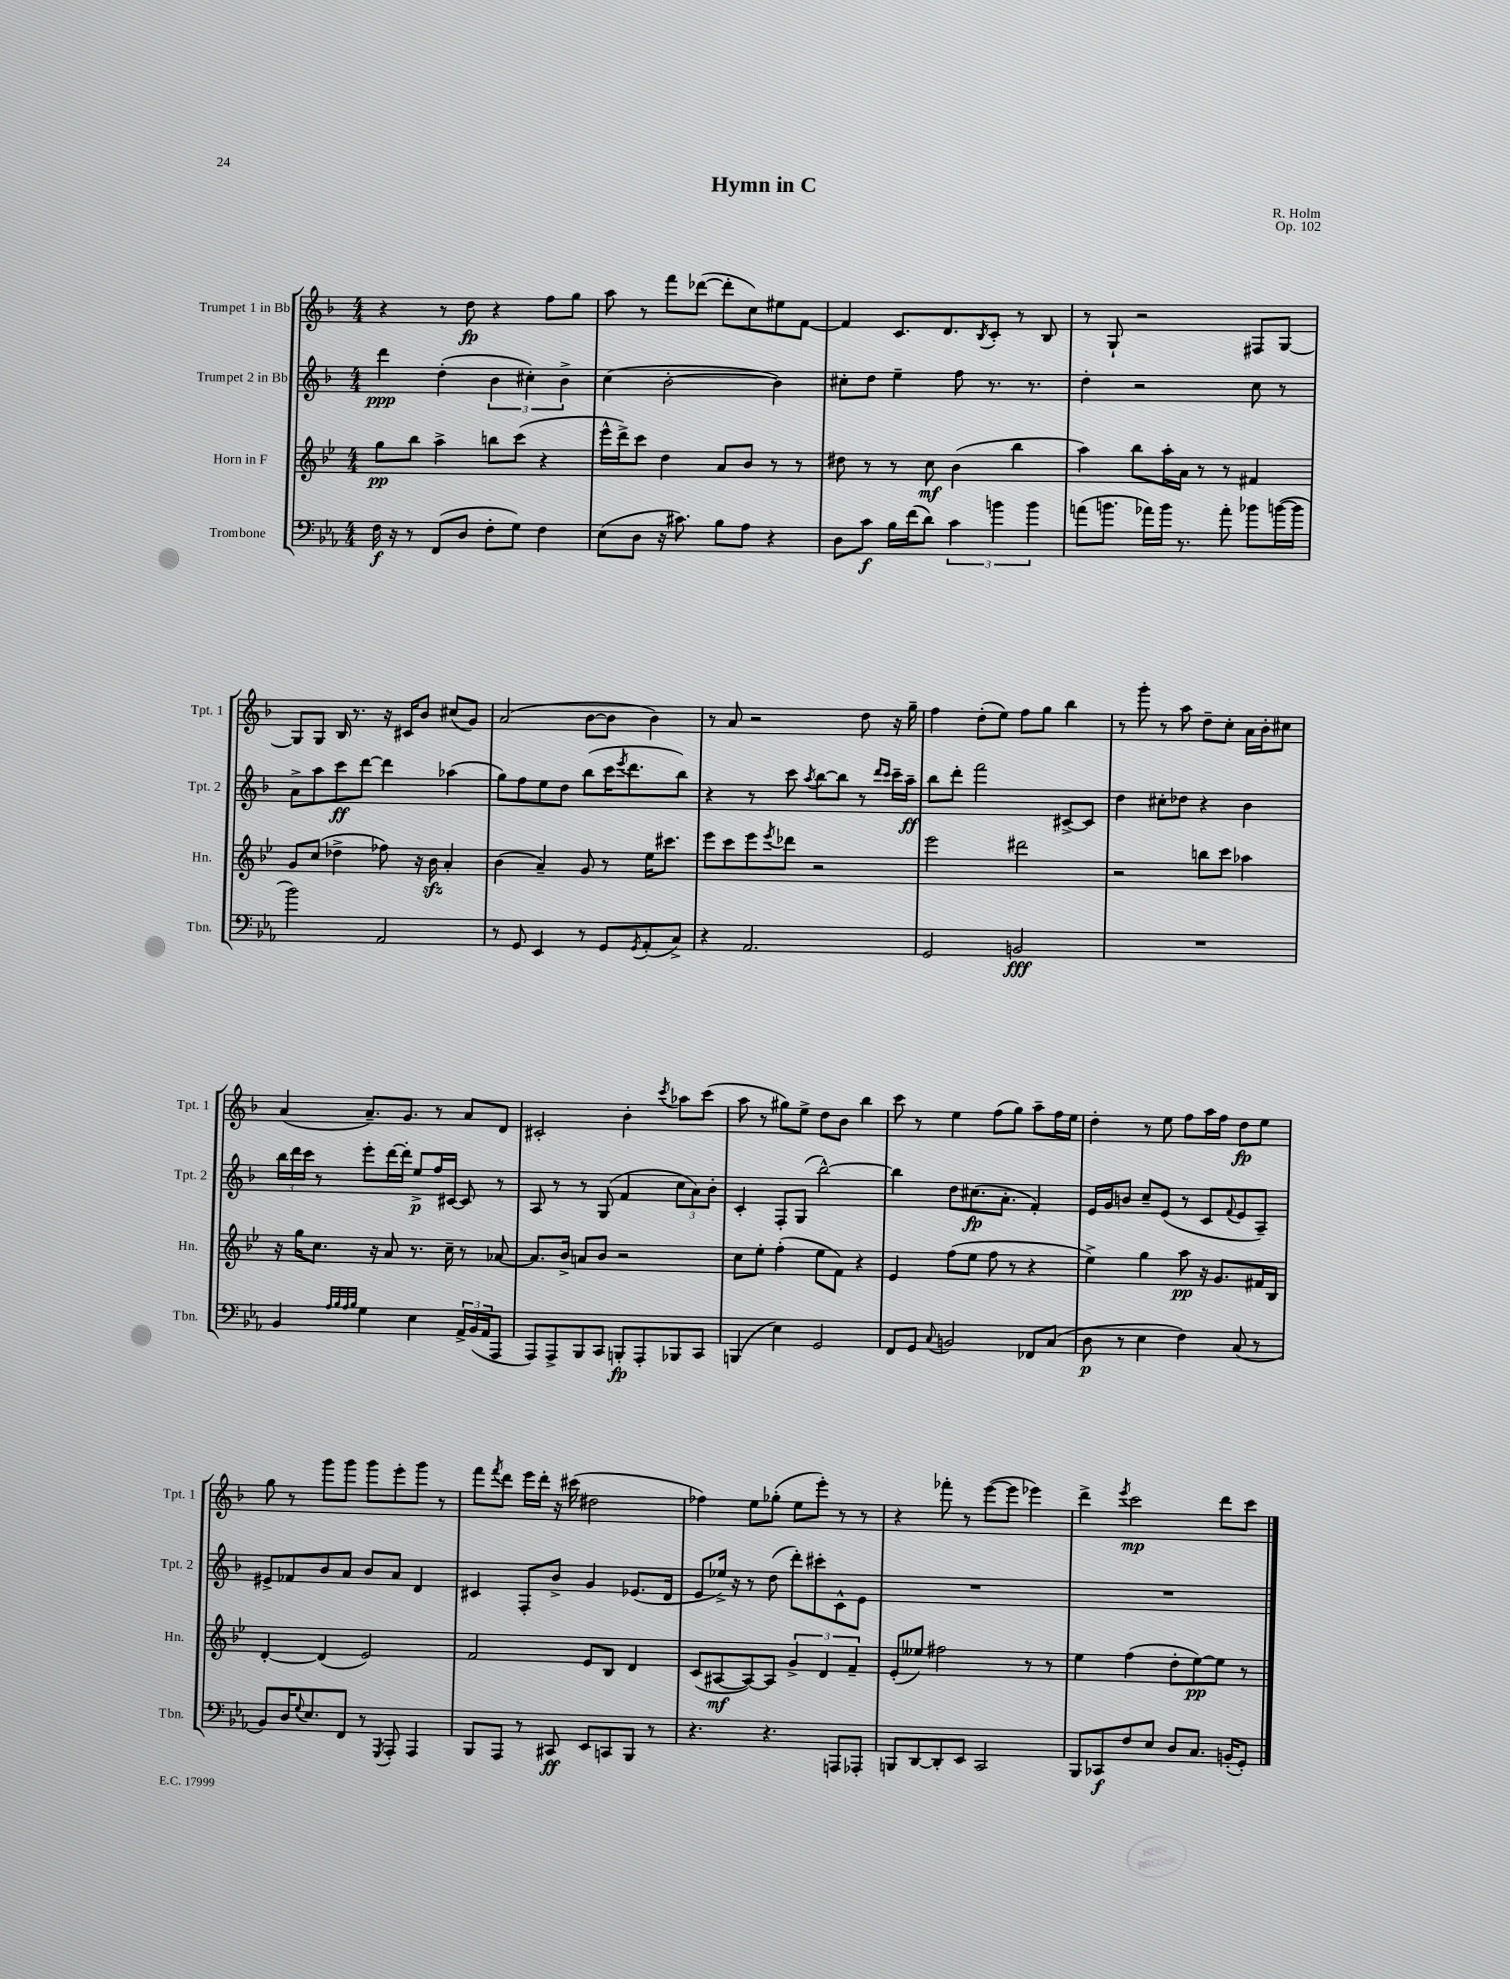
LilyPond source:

\header { title = "Hymn in C" composer = "R. Holm" opus = "Op. 102" }
<<
\new StaffGroup <<
\new Staff = "s0" \with { instrumentName = "Trumpet 1 in Bb" shortInstrumentName = "Tpt. 1" } {
    \clef treble \key f \major \numericTimeSignature \time 4/4
    r4 r8 d''8\fp r4 f''8 g''8 |
    a''8 r8 f'''8 des'''8~( des'''8-. c''8) eis''8 f'8~ |
    f'4 c'8. d'8. \acciaccatura { bes8 } c'8-. r8 bes8 |
    r8 g8-! r2 fis8 g8~ |
    g8 g8 bes16 r8. r16 cis'16 bes'8 cis''8( g'8) |
    a'2( bes'8~ bes'8 bes'4) |
    r8 a'8 r2 d''8 r16 g''16-- |
    f''4 d''8-.( e''8) f''8 g''8 bes''4 |
    r8 g'''8-. r8 a''8 d''8-- c''8-. a'16 bes'16-. cis''8 |
    a'4( a'8.--) g'8. r8 a'8 d'8 |
    cis'2-. bes'4-. \acciaccatura { c'''8 } aes''8 c'''8( |
    a''8 r8 gis''8) e''8-> d''8 bes'8 bes''4 |
    c'''8 r8 e''4 f''8( g''8) a''8-- f''16 e''16 |
    d''4-. r8 e''8 f''8 a''16 f''16 d''8\fp e''8 |
    g''8 r8 g'''8 g'''8 g'''8 e'''8-. g'''8 r8 |
    f'''8 \acciaccatura { f'''8 } d'''8 e'''16 d'''16-. r16 cis'''16( dis''2 |
    fes''4) e''8 ges''8-.( e''8 e'''8-.) r8 r8 |
    r4 fes'''8-. r8 e'''8~( e'''8 ees'''4) |
    d'''4-> \acciaccatura { e'''8 } c'''2\mp d'''8 c'''8 \bar "|." |
}
\new Staff = "s1" \with { instrumentName = "Trumpet 2 in Bb" shortInstrumentName = "Tpt. 2" } {
    \clef treble \key f \major \numericTimeSignature \time 4/4
    d'''4\ppp d''4-.( \tuplet 3/2 { bes'4 cis''4-.) bes'4-> } |
    c''4( bes'2~-. bes'4) |
    cis''8-. d''8 e''4-- f''8 r8. r8. |
    d''4-. r2 c''8 r8 |
    a'8-> a''8 c'''8\ff d'''8~ d'''4 aes''4( |
    g''8) f''8 e''8 d''8 bes''8( c'''16 \acciaccatura { e'''8 } d'''8. bes''8) |
    r4 r8 c'''8 \acciaccatura { a''8 } bes''8~ bes''8 r8 \grace { d'''16 c'''16 } c'''16-- a''16--\ff |
    bes''8 d'''8-. f'''2 cis'8~-> cis'8 |
    d''4 cis''8-. des''8 r4 bes'4 |
    \tuplet 3/2 { bes''16 d'''16 c'''16 } r8 e'''8-. d'''16~ d'''16-. e''8->\p f''16 cis'16~ cis'8 r8 |
    a8 r8 r8 g8( f'4 \tuplet 3/2 { c''8 a'8) bes'8-. } |
    c'4-. f8-. g8( bes''2~-^) |
    bes''4 d''8 cis''8.\fp( a'8.-. f'4-.) |
    e'16 g'16 b'8 c''8-- e'8( r8 c'8 \appoggiatura { f'8 } e'8 a8--) |
    eis'8-> fes'8 bes'8 a'8 bes'8 a'8 d'4 |
    cis'4 f8-. bes'8-> g'4 ees'8.( d'16 |
    e'8 ees''16->) r16 r8 d''8( d'''8-.) cis'''8-. c'8-^ e'8 |
    R1 |
    R1 \bar "|." |
}
\new Staff = "s2" \with { instrumentName = "Horn in F" shortInstrumentName = "Hn." } {
    \clef treble \key bes \major \numericTimeSignature \time 4/4
    g''8\pp bes''8 a''4-> b''8 c'''8( r4 |
    ees'''16-^ d'''16->) c'''8 d''4 a'8 bes'8 r8 r8 |
    dis''8 r8 r8 c''8\mf bes'4( bes''4 |
    a''4) bes''8 a''16-. a'16 r8 r8 fis'4 |
    g'8 c''8( des''4-> fes''8) r16 bes'16\sfz a'4-. |
    bes'4( a'4--) g'8 r8 ees''16 cis'''8. |
    ees'''8 c'''8 ees'''8 \acciaccatura { ees'''8 } des'''8 r2 |
    ees'''2 dis'''2 |
    r2 b''8 c'''8 aes''4 |
    r16 g''16 c''8. r16 a'8 r8. c''16-- r8 aes'8~ |
    aes'8. bes'16-> a'8 bes'8 r2 |
    c''8 ees''8-. f''4-.( ees''8 f'8) r4 |
    ees'4 f''8( ees''8 f''8 r8 r4 |
    ees''4->) g''4 a''8\pp r16 g'8. fis'16 bes16 |
    d'4~-. d'4( ees'2) |
    f'2 ees'8 bes8 d'4 |
    c'8( ais8~\mf ais8~) ais8 \tuplet 3/2 { g'4-> d'4 f'4-- } |
    ees'8-.( eeses''8) fis''2 r8 r8 |
    ees''4 f''4( d''8-. ees''8~\pp) ees''8 r8 \bar "|." |
}
\new Staff = "s3" \with { instrumentName = "Trombone" shortInstrumentName = "Tbn." } {
    \clef bass \key ees \major \numericTimeSignature \time 4/4
    f16\f r16 r8 f,8( d8 f8-. g8) f4 |
    ees8( d8 r16 cis'8.) bes8 aes8 r4 |
    d8 c'8\f bes16 f'16( d'8) \tuplet 3/2 { c'4 b'4 b'4 } |
    a'8( b'8. aes'16) b'16 r8. aes'8-. bes'8 b'16~( b'16 |
    bes'2) aes,2 |
    r8 g,8 ees,4 r8 g,8 \acciaccatura { g,8 } aes,8-.( c8->) |
    r4 aes,2. |
    g,2 b,2\fff |
    R1 |
    bes,4 \grace { aes32 bes32 aes32 bes32 } g4 ees4 \tuplet 3/2 { aes,16-> bes,16( aes,16 } aes,,8 |
    aes,,8) aes,,8-> bes,,8 c,8 b,,8-.\fp aes,,8-. bes,,8 c,8 |
    b,,4( ees4) g,2 |
    f,8 g,8 \appoggiatura { c8 } b,2 fes,8 c8( |
    d8\p r8 ees4 f4) c8( r8 |
    bes,8) d16 \appoggiatura { g8 } ees8. f,8 r8 \acciaccatura { g,,8 } aes,,8-. aes,,4 |
    bes,,8 aes,,8 r8 cis,8\ff ees,8 c,8 bes,,8 r8 |
    r4. r4. a,,8 aes,,8-. |
    b,,8 d,8~ d,8-. ees,8 c,2 |
    bes,,8 ces,8\f f8 ees8 d8 c8. b,16-.( g,8-.) \bar "|." |
}
>>
>>
\layout { \context { \Score \remove "Bar_number_engraver" } }
